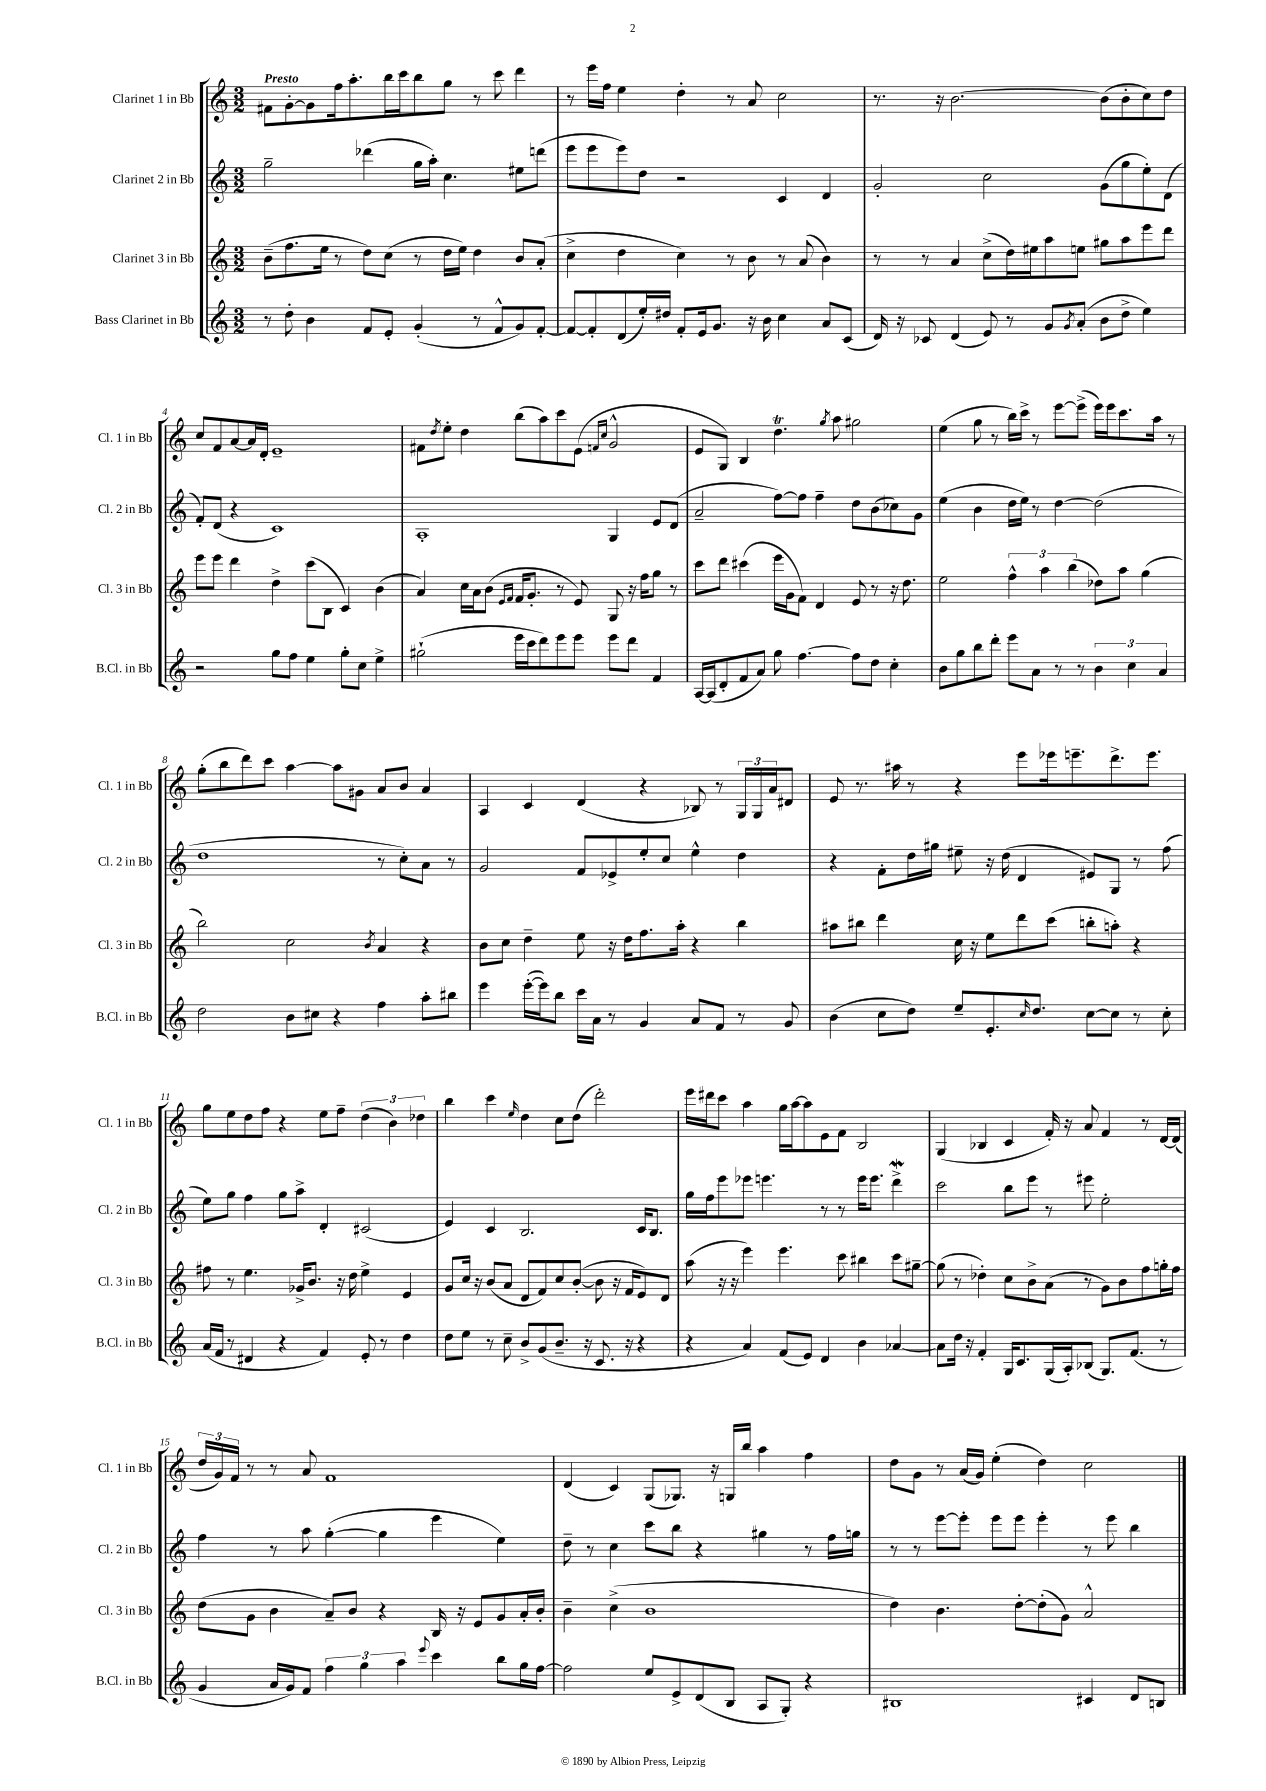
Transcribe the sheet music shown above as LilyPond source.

<<
\new StaffGroup <<
\new Staff = "s0" \with { instrumentName = "Clarinet 1 in Bb" shortInstrumentName = "Cl. 1 in Bb" } {
    \clef treble \key c \major \numericTimeSignature \time 3/2 \tempo "Presto"
    fis'8 g'8~-. g'8 f''16 a''8.-. b''16 c'''16 b''8 g''8 r8 c'''8 d'''4 |
    r8 e'''16 f''16 e''4 d''4-. r8 a'8 c''2 |
    r8. r16 b'2.~ b'8( b'8-. c''8) d''8 |
    c''8 f'8 a'8~ a'16 d'16-. e'1-- |
    fis'8 \acciaccatura { d''8 } e''8-. d''4 b''8( a''8) c'''8 e'8( \grace { f'16 c''16 } g'2-^ |
    e'8 g8) b4 d''4.\trill \acciaccatura { g''8 } a''8 gis''2 |
    e''4( g''8 r8 b''16) c'''16-> r8 e'''8~ e'''8->( e'''16) e'''16 c'''8. a''16 r8 |
    g''8-.( b''8 d'''8) c'''8 a''4~ a''8 gis'8 a'8 b'8 a'4 |
    a4 c'4 d'4( r4 bes8) r8 \tuplet 3/2 { g16 g16 a'16 } dis'8 |
    e'8 r8. ais''16 r8 r4 e'''8 ees'''16 e'''8.-- d'''8.-> e'''8. |
    g''8 e''8 d''8 f''8 r4 e''8 f''8-- \tuplet 3/2 { d''4( b'4) des''4 } |
    b''4 c'''4 \grace { e''16 } d''4 c''8 d''8( d'''2-.) |
    e'''16 dis'''16 c'''8 a''4 g''16 a''16~ a''8 e'8 f'8 b2 |
    g4( bes4 c'4 f'16-.) r16 a'8 f'4 r8 d'16~ d'16( |
    \tuplet 3/2 { d''16 g'16) f'16 } r8 r8 a'8 f'1 |
    d'4( c'4) g8( ges8.) r16 g16 b''16 a''4 f''4 |
    d''8 g'8 r8 a'16( g'16) e''4-.( d''4) c''2 \bar "|." |
}
\new Staff = "s1" \with { instrumentName = "Clarinet 2 in Bb" shortInstrumentName = "Cl. 2 in Bb" } {
    \clef treble \key c \major \numericTimeSignature \time 3/2
    g''2-- des'''4( g''16 a''16-.) c''4. eis''8 d'''8( |
    e'''8 e'''8 e'''8) d''8 r2 c'4 d'4 |
    g'2-. c''2 g'8( g''8 e''8-.) d'8( |
    f'8-.) d'8( r4 c'1) |
    a1-. g4 e'8 d'8( |
    a'2-- f''8~) f''8 f''4-- d''8 b'8( ces''8) g'8 |
    e''4( b'4 d''16 e''16) r8 d''4~ d''2( |
    d''1 r8 c''8-.) a'8 r8 |
    g'2 f'8 ees'8-> e''8-. c''8 e''4-^ d''4 |
    r4 f'8-. d''16 gis''16 eis''8-- r16 d''16( d'4 eis'8) g8 r8 f''8( |
    e''8) g''8 f''4 g''8 a''8-> d'4-. cis'2( |
    e'4) c'4 b2. c'16 b8. |
    g''16 f''16 e'''8 ees'''8 e'''4. r8 r8 e'''16 e'''8. d'''4->\mordent |
    c'''2 b''8 e'''8 r8 eis'''8 e''2-. |
    f''4 r8 a''8 g''4~-.( g''4 e'''4 e''4) |
    d''8-- r8 c''4 c'''8 b''8 r4 gis''4 r8 f''16 g''16 |
    r8 r8 e'''8~ e'''8-. e'''8 e'''8 e'''4-. r8 e'''8 b''4 \bar "|." |
}
\new Staff = "s2" \with { instrumentName = "Clarinet 3 in Bb" shortInstrumentName = "Cl. 3 in Bb" } {
    \clef treble \key c \major \numericTimeSignature \time 3/2
    b'8--( f''8. e''16 r8 d''8) c''8( r8 d''16 e''16) d''4 b'8 a'8-.( |
    c''4-> d''4 c''4) r8 b'8 r8 a'8( b'4) |
    r8 r8 a'4 c''8->( d''16) eis''16 a''8 e''8 gis''8 a''8 e'''8 d'''8 |
    e'''8 e'''8 d'''4 d''4-> c'''8( b8 c'4) b'4( |
    a'4) c''16 a'16 b'8( \grace { e'16 f'16 } f'16 g'8.-. r8 e'8) g8 r16 f''16 g''8 r8 |
    c'''8 d'''8 cis'''4( e'''16 g'16 f'8) d'4 e'8 r8 r16 d''8. |
    e''2 \tuplet 3/2 { f''4-^ a''4 b''4( } des''8) a''8 g''4( |
    b''2) c''2 \acciaccatura { b'8 } a'4 r4 |
    b'8 c''8 d''4-- e''8 r16 d''16 f''8. a''16-. r4 b''4 |
    ais''8 bis''8 d'''4 c''16 r16 e''8 d'''8 c'''8( b''8-. a''8-.) r4 |
    fis''8 r8 e''4. ges'16-> b'8. r16 d''16 e''4-> e'4 |
    g'8 c''16 r16 b'8( a'8 d'8 f'8) c''8 b'8~-.( b'8 r16 f'16 e'8) d'8 |
    a''8( r16 r16 e'''4) e'''4. c'''8 bis''4 c'''8 gis''8~-- |
    gis''8( r8 des''4-.) c''8 b'8-> a'8( r8 g'8) b'8 f''8 g''16-. f''16 |
    d''8( g'8 b'4 a'8--) b'8 r4 b16 r16 e'8 g'8 a'16-. b'16-. |
    b'4-- c''4->( b'1 |
    d''4) b'4. d''8~-. d''8-.( g'8) a'2-^ \bar "|." |
}
\new Staff = "s3" \with { instrumentName = "Bass Clarinet in Bb" shortInstrumentName = "B.Cl. in Bb" } {
    \clef treble \key c \major \numericTimeSignature \time 3/2
    r8 d''8-. b'4 f'8 e'8-. g'4-.( r8 f'8-^ g'8) f'8~-. |
    f'8~ f'8-. d'8( e''16-.) dis''16 f'8-. e'16 g'8. r16 b'16 c''4 a'8 c'8( |
    d'16) r16 ces'8 d'4( e'8) r8 g'8 \acciaccatura { g'8 } a'8-.( b'8 d''8-> e''4) |
    r2 g''8 f''8 e''4 g''8-. c''8 e''4-> |
    gis''2-!( e'''16 c'''16 d'''8) e'''8 e'''8 e'''8 d'''8 f'4 |
    a16~ a16( d'8-. f'8 a'8) g''8 f''4.~ f''8 d''8 c''4-. |
    b'8 g''8 b''8 d'''8-. e'''8 a'8 r8 r8 \tuplet 3/2 { b'4 c''4 a'4 } |
    d''2 b'8 cis''8 r4 f''4 a''8-. bis''8 |
    e'''4 e'''16~-.( e'''16) b''8 c'''16 a'16 r8 g'4 a'8 f'8 r8 g'8 |
    b'4( c''8 d''8) e''8-- e'8.-. \grace { c''16 } d''8. c''8~ c''8 r8 c''8-. |
    a'16( f'16 r8 dis'4 r4 f'4) e'8-. r8 d''4 |
    d''8 e''8 r8 c''8-- b'8-> g'8( b'8.-- r16 c'8. r16 r4 |
    r4 a'4) f'8( e'8) d'4 b'4 aes'4~ |
    aes'8 d''16 r16 f'4-. g16 c'8. g16( a16-.) bes8( g8.) f'8.( r8 |
    g'4 a'16 g'16) f'8 \tuplet 3/2 { f''4 g''4 a''4 } \appoggiatura { e'''8 } c'''4 b''8 g''16 f''16~ |
    f''2 e''8 e'8-> d'8( b8 a8 g8-.) r4 |
    bis1 cis'4 d'8 b8 \bar "|." |
}
>>
>>
